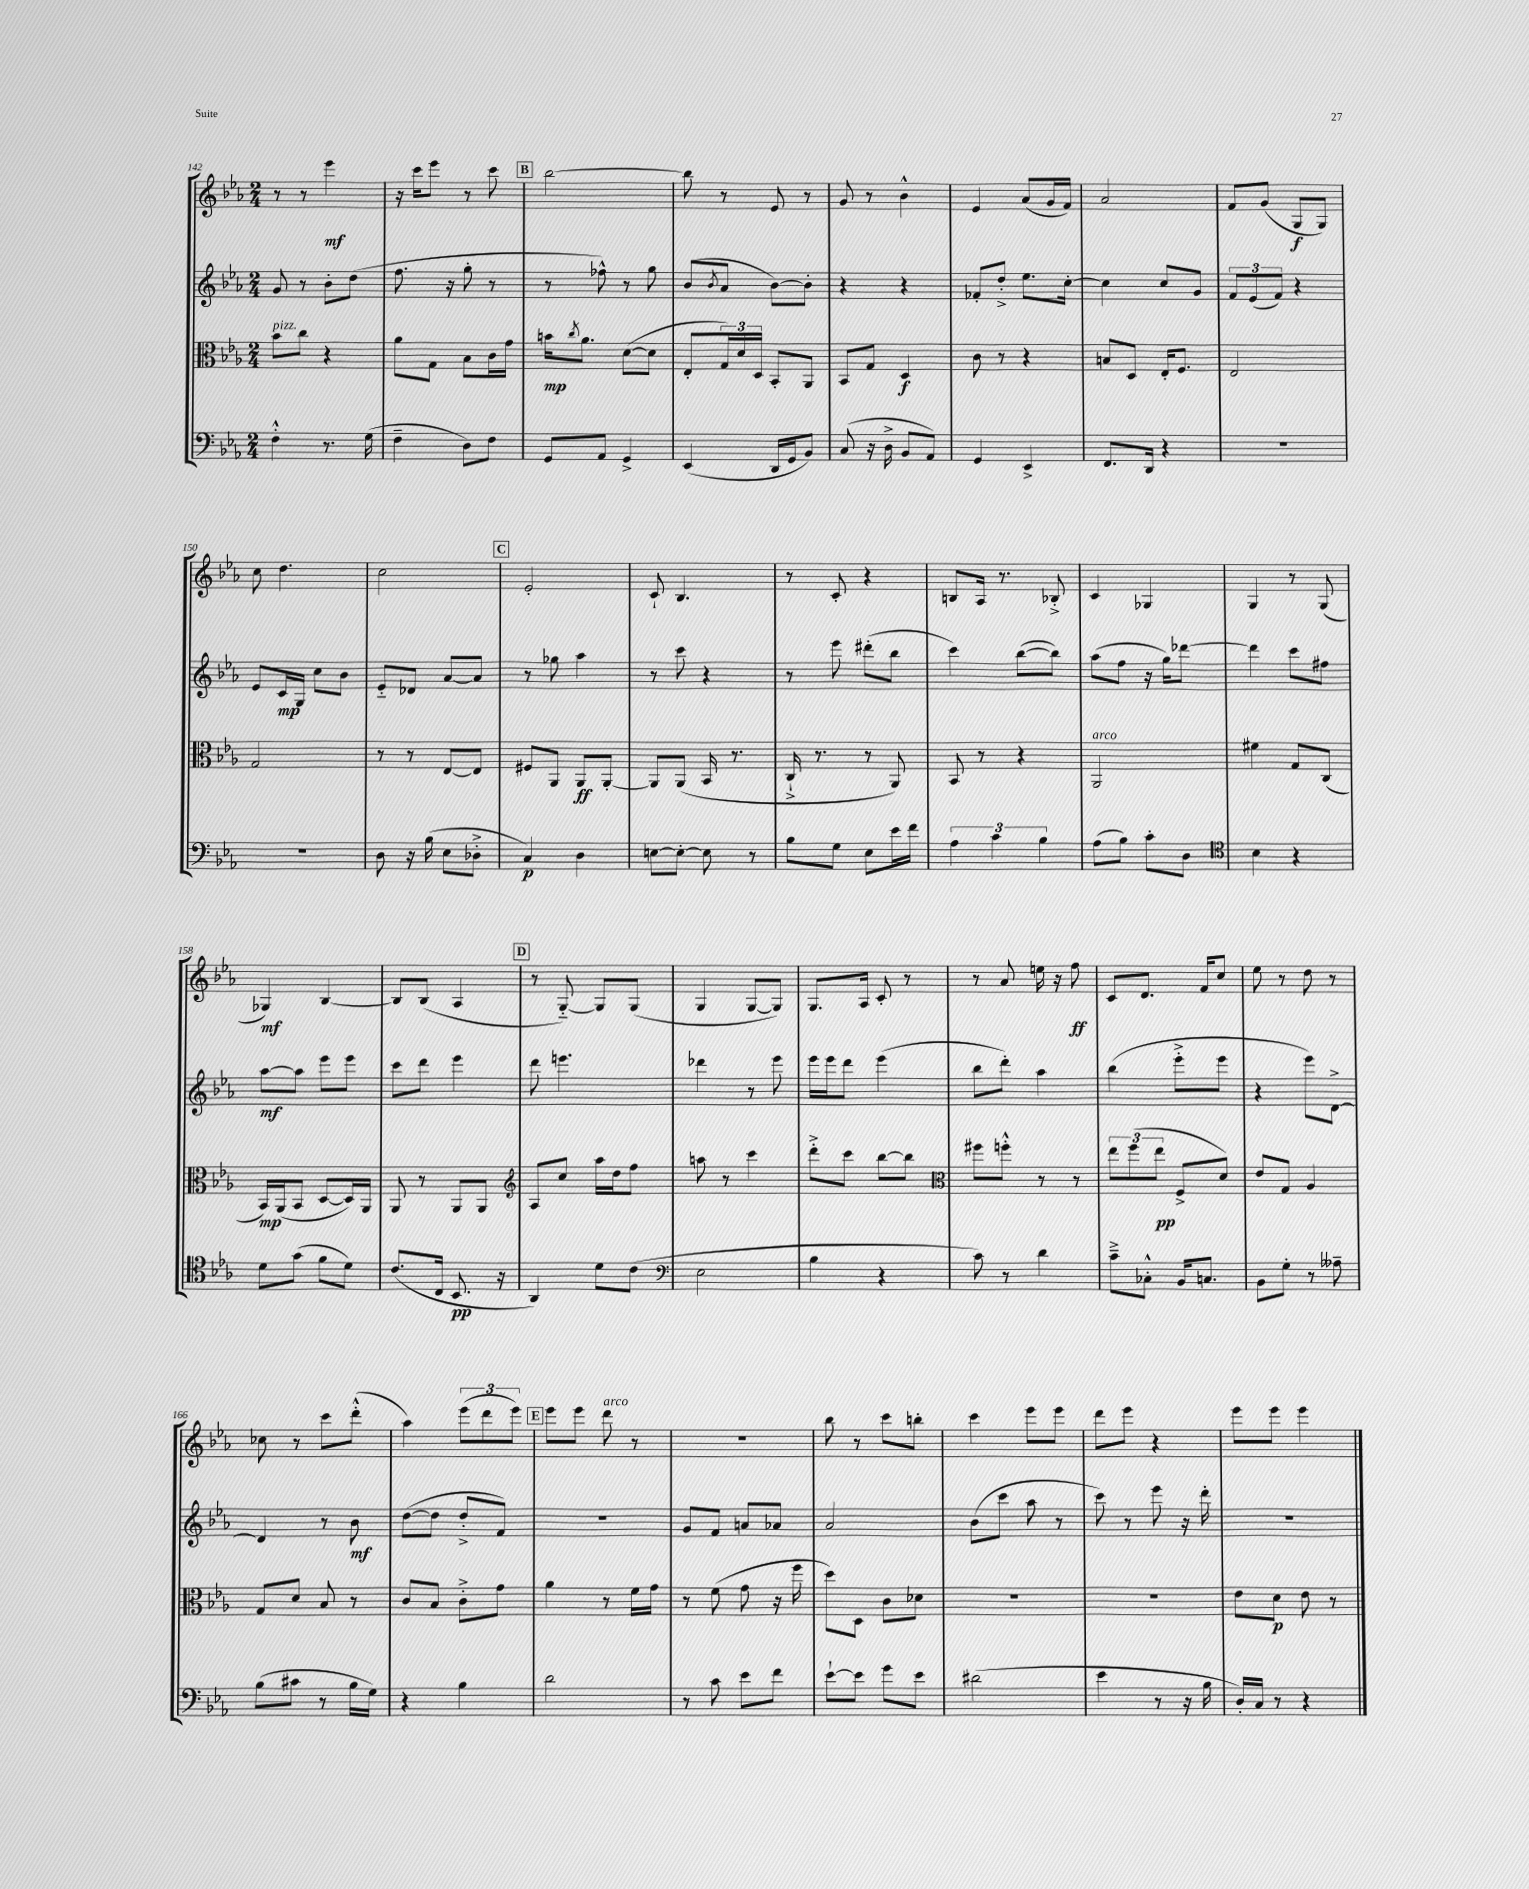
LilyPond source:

<<
\new StaffGroup <<
\new Staff = "s0" {
    \clef treble \key ees \major \numericTimeSignature \time 2/4
    r8 r8 ees'''4\mf |
    r16 c'''16 ees'''8 r8 c'''8 |
    \mark \markup { \box "B" } bes''2~ |
    bes''8 r8 ees'8 r8 |
    g'8 r8 bes'4-^ |
    ees'4 aes'8( g'16 f'16) |
    aes'2 |
    f'8 g'8( g8\f g8) |
    c''8 d''4. |
    c''2 |
    \mark \markup { \box "C" } ees'2-. |
    c'8-! bes4. |
    r8 c'8-. r4 |
    b8 aes16 r8. bes8-.-> |
    c'4 ges4 |
    g4 r8 g8( |
    ges4\mf) bes4~ |
    bes8 bes8( aes4 |
    \mark \markup { \box "D" } r8 g8~-_) g8 g8( |
    g4 g8~ g8) |
    g8. aes16 c'8-. r8 |
    r8 aes'8 e''16 r16 f''8\ff |
    c'8 d'8. f'16 c''8 |
    ees''8 r8 d''8 r8 |
    ces''8 r8 c'''8 d'''8-.-^( |
    aes''4) \tuplet 3/2 { ees'''8( d'''8 ees'''8) } |
    \mark \markup { \box "E" } ees'''8 ees'''8 d'''8^\markup { \italic "arco" } r8 |
    r2 |
    bes''8 r8 c'''8 b''8-. |
    c'''4 ees'''8 ees'''8 |
    d'''8 ees'''8 r4 |
    ees'''8 ees'''8 ees'''4 \bar "|." |
}
\new Staff = "s1" {
    \clef treble \key ees \major \numericTimeSignature \time 2/4
    g'8 r8 bes'8-. d''8( |
    f''8. r16 g''8-. r8 |
    \mark \markup { \box "B" } r8 fes''8-^) r8 g''8 |
    bes'8( \acciaccatura { bes'8 } aes'8 bes'8~) bes'8-. |
    r4 r4 |
    fes'8-. d''8-.-> ees''8. c''16~-. |
    c''4 c''8 g'8 |
    \tuplet 3/2 { f'8 ees'8( f'8) } r4 |
    ees'8 c'16\mp g16 c''8 bes'8 |
    ees'8-_ des'8 aes'8~ aes'8 |
    \mark \markup { \box "C" } r8 ges''8 aes''4 |
    r8 c'''8 r4 |
    r8 ees'''8 dis'''8-.( bes''8 |
    c'''4) bes''8~( bes''8) |
    aes''8( f''8 r16 g''16) des'''8~ |
    des'''4 c'''8 fis''8 |
    aes''8~\mf aes''8 ees'''8 ees'''8 |
    c'''8 d'''8 ees'''4 |
    \mark \markup { \box "D" } d'''8 e'''4. |
    des'''4 r8 ees'''8 |
    ees'''16 ees'''16 d'''8 ees'''4( |
    bes''8 d'''8-.) aes''4 |
    bes''4( ees'''8-.-> ees'''8 |
    r4 ees'''8) d'8~-> |
    d'4 r8 bes'8\mf |
    d''8~( d''8 d''8-.-> f'8) |
    \mark \markup { \box "E" } r2 |
    g'8 f'8 a'8 aes'8 |
    aes'2 |
    bes'8( c'''8 aes''8 r8 |
    c'''8) r8 ees'''8 r16 d'''16-. |
    R2 \bar "|." |
}
\new Staff = "s2" {
    \clef alto \key ees \major \numericTimeSignature \time 2/4
    bes'8^\markup { \italic "pizz." } c''8 r4 |
    aes'8 g8 bes8 c'16 g'16 |
    \mark \markup { \box "B" } b'16\mp \acciaccatura { c''8 } aes'8. d'8~( d'8 |
    ees8-. \tuplet 3/2 { g16) d'16 d16 } bes,8-. aes,8 |
    bes,8 g8 d4\f |
    c'8 r8 r4 |
    b8 d8 ees16-. f8. |
    ees2 |
    g2 |
    r8 r8 ees8~ ees8 |
    \mark \markup { \box "C" } fis8 aes,8 aes,8\ff aes,8~-. |
    aes,8 aes,8( bes,16 r8. |
    c16-!-> r8. r8 aes,8) |
    bes,8 r8 r4 |
    aes,2^\markup { \italic "arco" } |
    fis'4 g8 c8( |
    bes,16\mp) aes,16( bes,8 d8~ d16) aes,16 |
    aes,8 r8 aes,8 aes,8 |
    \mark \markup { \box "D" } \clef treble aes8 c''8 aes''16 d''16 f''8 |
    a''8 r8 c'''4 |
    d'''8-.-> c'''8 bes''8~ bes''8 |
    \clef alto fis''8 f''8-.-^ r8 r8 |
    \tuplet 3/2 { ees''8 f''8( ees''8\pp } f8-> d'8) |
    ees'8 g8 aes4 |
    g8 d'8 bes8 r8 |
    c'8 bes8 c'8-.-> g'8 |
    \mark \markup { \box "E" } aes'4 r8 f'16 g'16 |
    r8 f'8( g'8 r16 f''16 |
    d''8) d8 c'8 des'8 |
    R2 |
    r2 |
    ees'8 d'8\p ees'8 r8 \bar "|." |
}
\new Staff = "s3" {
    \clef bass \key ees \major \numericTimeSignature \time 2/4
    f4-.-^ r8. g16( |
    f4-- d8) f8 |
    \mark \markup { \box "B" } g,8 aes,8 g,4-> |
    ees,4( d,16 g,16 bes,8) |
    c8( r16 d16-> bes,8 aes,8) |
    g,4 ees,4-> |
    f,8. d,16 r4 |
    R2 |
    R2 |
    d8 r16 bes16( ees8 des8-.-> |
    \mark \markup { \box "C" } c4\p) d4 |
    e8~ e8~-. e8 r8 |
    bes8 g8 ees8 ees'16 f'16 |
    \tuplet 3/2 { aes4 c'4 bes4 } |
    aes8( bes8) c'8-. d8 |
    \clef tenor bes4 r4 |
    d'8 g'8( f'8 d'8) |
    c'8.( c16 bes,8.\pp r16 |
    \mark \markup { \box "D" } aes,4) d'8 c'8( |
    \clef bass ees2 |
    bes4 r4 |
    c'8) r8 d'4 |
    c'8---> ces8-.-^ bes,16 c8. |
    bes,8 g8-. r8 aeses8-- |
    bes8( cis'8 r8 bes16 g16) |
    r4 bes4 |
    \mark \markup { \box "E" } d'2 |
    r8 c'8 ees'8 f'8 |
    ees'8~-! ees'8 g'8 ees'8 |
    dis'2( |
    ees'4 r8 r16 bes16 |
    d16-.) c16 r8 r4 \bar "|." |
}
>>
>>
\layout { \context { \Score currentBarNumber = #142 } }
